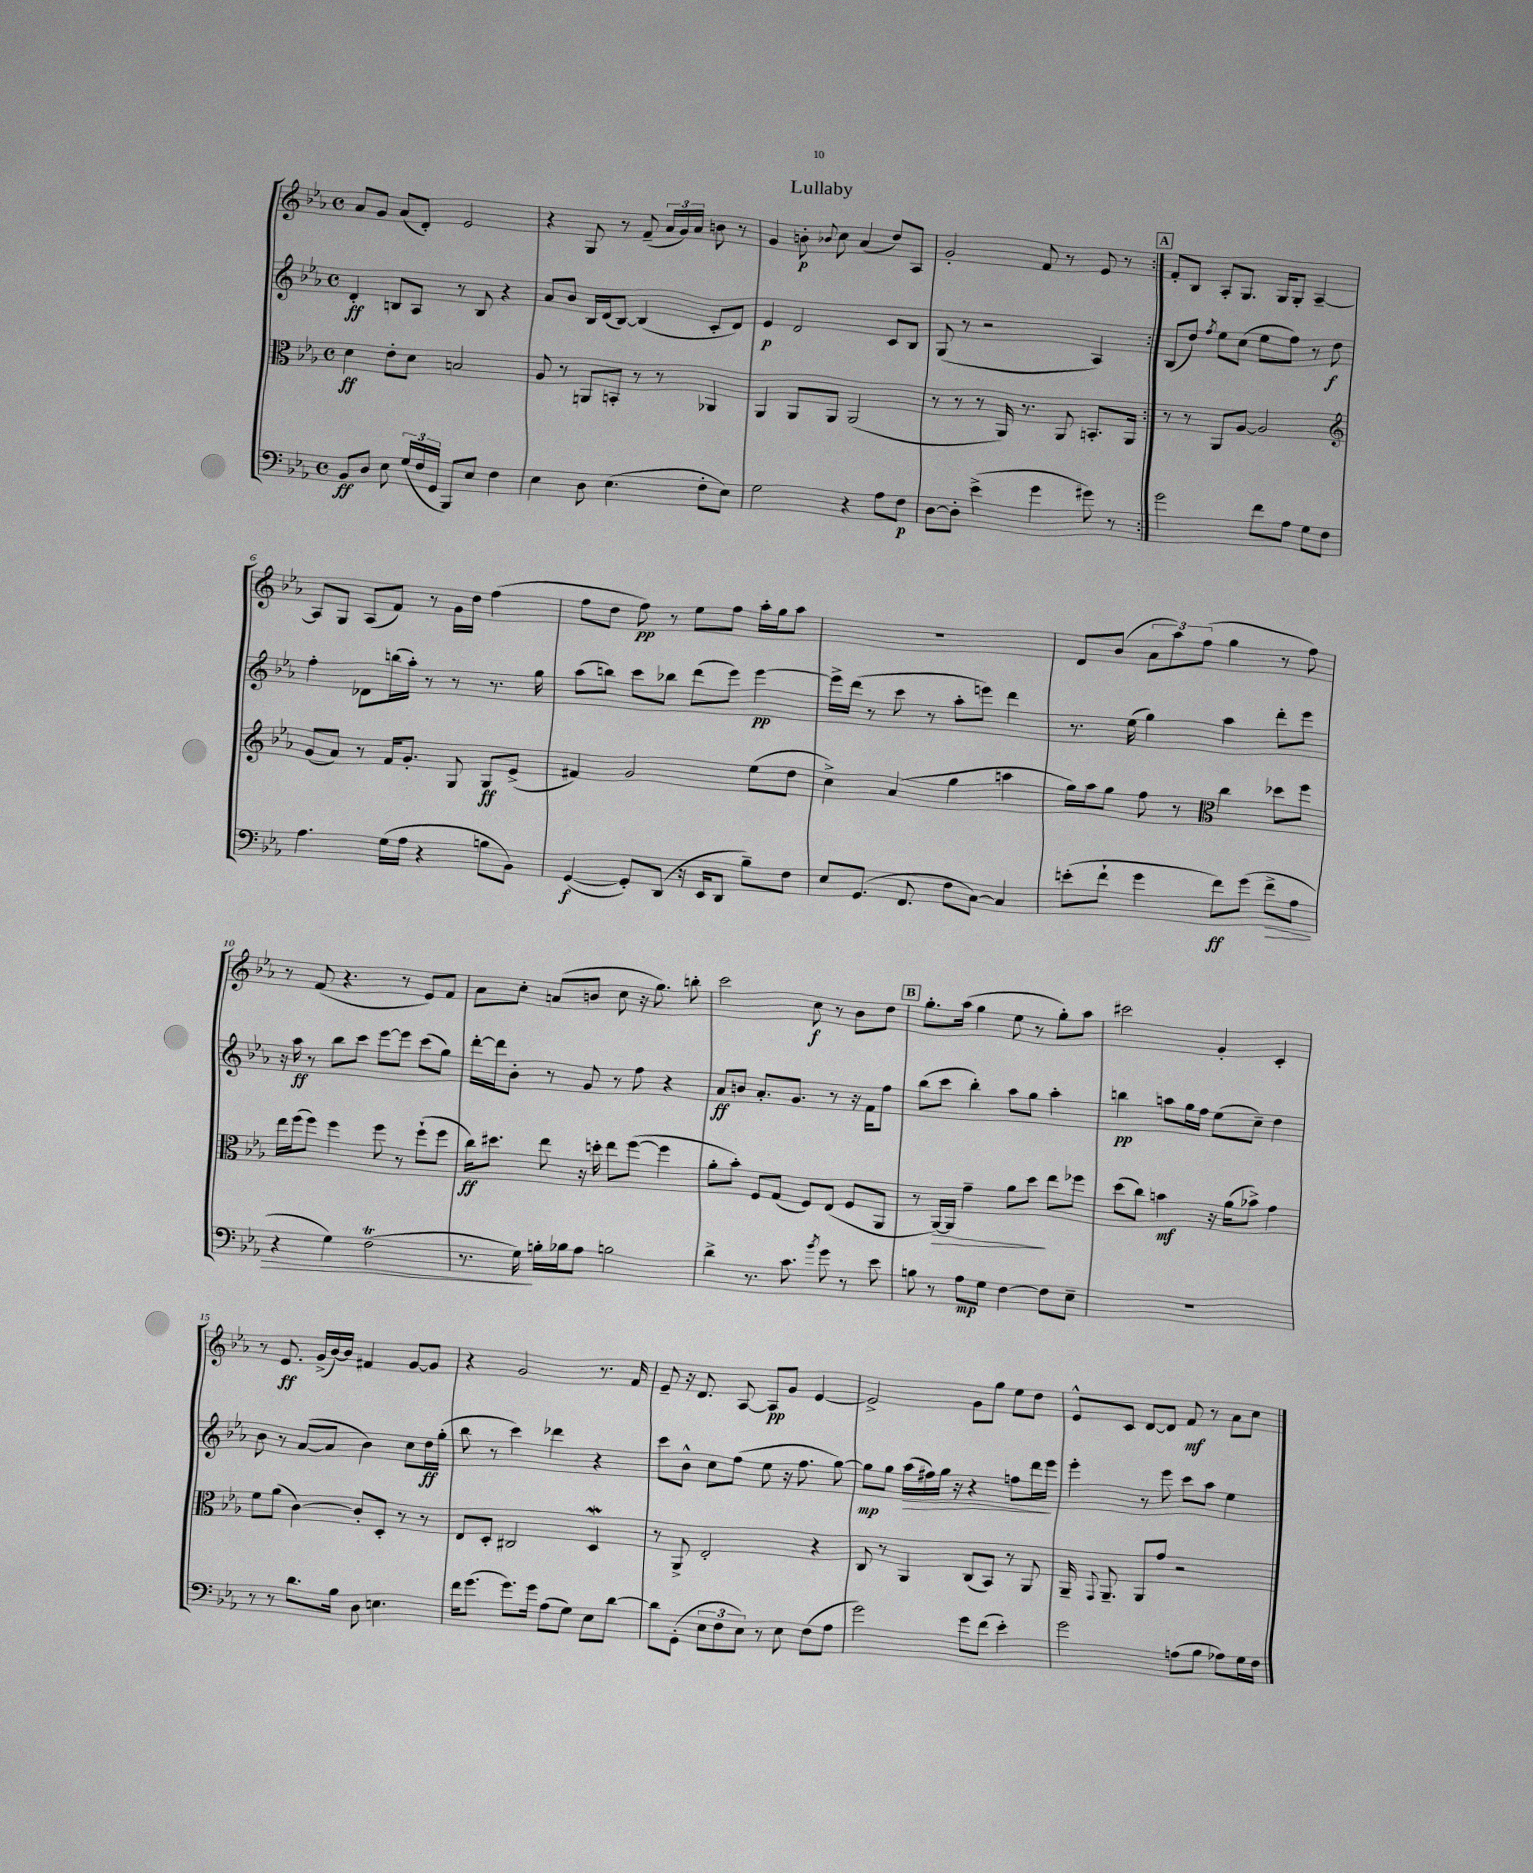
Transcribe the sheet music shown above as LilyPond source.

\header { title = "Lullaby" }
<<
\new StaffGroup <<
\new Staff = "s0" {
    \clef treble \key ees \major \defaultTimeSignature \time 4/4
    \autoBeamOff \repeat volta 2 { aes'8[ g'8] aes'8[( d'8]-.) ees'2 |
    r4 g8 r8 f'8--( \tuplet 3/2 { aes'16[ g'16) aes'16] } b'8 r8 |
    g'4 b'8-.\p \appoggiatura { bes'8 } c''8 aes'4( d''8[) aes8] |
    g'2-. f'8 r8 ees'8 r8 | }
    \mark \markup { \box "A" } f'8[-. bes8] aes8[-. g8.] g16[ g8]-. aes4~-- |
    aes8[ g8] aes8[( f'8]) r8 g'16[ d''16] f''4( |
    f''8[ d''8] f''8\pp) r8 ees''8[ f''8] aes''16[-. g''16 aes''8] |
    R1 |
    d'8[ bes'8]( \tuplet 3/2 { aes'8[ aes''8) f''8]( } g''4 r8 f''8) |
    r8 f'8( r4. r8 ees'8[) f'8] |
    aes'8[ c''8]-. a'8[( b'8] c''8 r16 g''8.) b''8-. |
    c'''2 c''8\f r8 bes'8[ d''8] |
    \mark \markup { \box "B" } g''8.[-. aes''16]( g''4 ees''8 r8 g''8[-.) aes''8] |
    cis'''2 g'4-. c'4-. |
    r8 ees'8.\ff g'16[->( bes'16~) bes'16] fis'4 g'8[~ g'8] |
    r4 g'2 r8. f'16 |
    ees'8-- r16 d'8. aes8~ aes8[\pp g'8] ees'4~ |
    ees'2-> g'8[ g''8] ees''8[ d''8] |
    ees'8[-^ c'8] d'8[~ d'8] f'8\mf r8 aes'8[ c''8] \bar "|." |
}
\new Staff = "s1" {
    \clef treble \key ees \major \defaultTimeSignature \time 4/4
    \autoBeamOff \repeat volta 2 { d'4-.\ff b8[ aes8] r8 b8 r4 |
    aes'8[ bes'8] bes16[ d'16( bes8]~) bes4( c'8[-. d'8]) |
    ees'4\p d'2 c'8[ bes8] |
    g8( r8 r2 aes4) | }
    \mark \markup { \box "A" } bes8[( d''8]) \acciaccatura { f''8 } ees''8[ c''8]( ees''8[ f''8]) r8 d''8\f |
    f''4-. des'8[ b''16( aes''16]-.) r8 r8 r8. g''16 |
    aes''8[( b''8]) c'''8[ bes''8] d'''8[( ees'''8]) ees'''4~\pp |
    ees'''16[-> d'''16]( r8 c'''8 r8 aes''8[-. e'''8]) d'''4 |
    r8. ees''16( g''4) aes''4 d'''8[-. ees'''8] |
    r16 aes''16\ff r8 bes''8[ c'''8] ees'''8[~ ees'''8] c'''8[( g''8]) |
    d'''16[~-. d'''16 bes'8]-. r8 g'8 r8 f''8 r4 |
    aes'8[\ff b'8] aes'8.[-. g'8.] r8 r16 f'16[ f''8] |
    \mark \markup { \box "B" } bes''8[( c'''8] bes''4-.) aes''8[ g''8] aes''4-. |
    b''4\pp a''8[ g''16 f''16] ees''8[( c''8]--) d''4 |
    bes'8 r8 aes'8[~( aes'8] bes'4) c''8[ d''16\ff g''16]-.( |
    bes''8 r8 c'''4) des'''4 r4 |
    c'''8[ bes'8]-^ c''8[ f''8]( ees''8 r16 f''8. g''8~) |
    g''8[\mp g''8] aes''16[\>( fis''16) g''16] r16 r4 f''8[ d'''16 ees'''16]\! |
    ees'''4-. r8 ees'''8 c'''8[ aes''8] ees''4 \bar "|." |
}
\new Staff = "s2" {
    \clef alto \key ees \major \defaultTimeSignature \time 4/4
    \autoBeamOff \repeat volta 2 { d'4\ff ees'8[-. d'8] b2 |
    aes8 r8 a,8[ b,8]-. r8 r8 aes,4 |
    aes,4 aes,8[ aes,8] aes,2( |
    r8 r8 r8 aes,16) r8. aes,8 b,8.[-. aes,16] | }
    \mark \markup { \box "A" } r8 r8 aes,8[ aes8]~ aes2 |
    \clef treble g'8[( aes'8]) r8 f'16[ g'8.]-. g8 g8[\ff ees'8]->( |
    fis'4) g'2 ees''8[( d''8] |
    c''4->) aes'4( g''4 a''4 |
    g''16[) aes''16 g''8] f''8 r8 \clef alto c''4 des''8[ f''8] |
    ees''16[ f''16( f''8]) f''4 f''8 r8 f''8[-!( f''8] |
    c''16[\ff) dis''8.] ees''8 r16 d''16-. ees''8[ f''8]~( f''4 |
    aes'8[-. bes'8]-.) f8[ g8]( f8[) ees8]( f8[ aes,8] |
    \mark \markup { \box "B" } r8 aes,16[~\>) aes,16] g'4-- aes'8[ d''8]\! ees''8[ fes''8] |
    d''8[( c''8]) b'4\mf r16 aes'16[( bes'8]->) g'4 |
    f'8[ aes'8]( c'4~) c'8[-. d8]-. r8 r8 |
    ees8[ d8]-. cis2 d4\mordent |
    r8 aes,8-> ees2-. r4 |
    c8 r8 aes,4 c8[( bes,8]) r8 aes,8 |
    aes,16-- \appoggiatura { g,8 } aes,8.-- aes,8[ g'8] r2 \bar "|." |
}
\new Staff = "s3" {
    \clef bass \key ees \major \defaultTimeSignature \time 4/4
    \autoBeamOff \repeat volta 2 { bes,8[\ff d8] ees8 \tuplet 3/2 { g16[( f16 g,16] } bes,,8[) ees8] f4 |
    ees4 d8 ees4.( f8[-. ees8]) |
    g2 r4 aes8[ f8]\p |
    d8[~ d8]-. ees'4->( g'4 gis'8) r8 | }
    \mark \markup { \box "A" } g'2 f'8[ aes8] g8[ f8] |
    aes4. g16[( aes16] r4 b8[ bes,8]) |
    g,4~\f( g,8[-.) d,8]( r16 ees,16[ d,8] bes8[--) f8] |
    ees8[ g,8.]( f,8. f8[ c8]~) c4 |
    e'8[-.( f'8]-! g'4 f'8[\ff) g'8]( f'8[->\> aes8] |
    r4 g4) f2\trill( |
    r8. g16\!) b16[-. bes16 aes8] b2 |
    d'4-> r8. c'8. \acciaccatura { bes'8 } g'8 r8 ees'8 |
    \mark \markup { \box "B" } b8 r8 aes8[\mp g8] f4~ f8[ ees8]-- |
    R1 |
    r8 r8 d'8.[ bes16] d8 e4. |
    f'16[ g'8.]( g'8.[) g'16] aes8[( g8]) ees8[ d'8]~ |
    d'8[ g,8]-.( \tuplet 3/2 { ees8[ f8 ees8]) } r8 ees8 f8[( aes8] |
    g'2) g'8[ f'8]( ees'4-.) |
    g'2 a8[( bes8] aes8[) g16 f16] \bar "|." |
}
>>
>>
